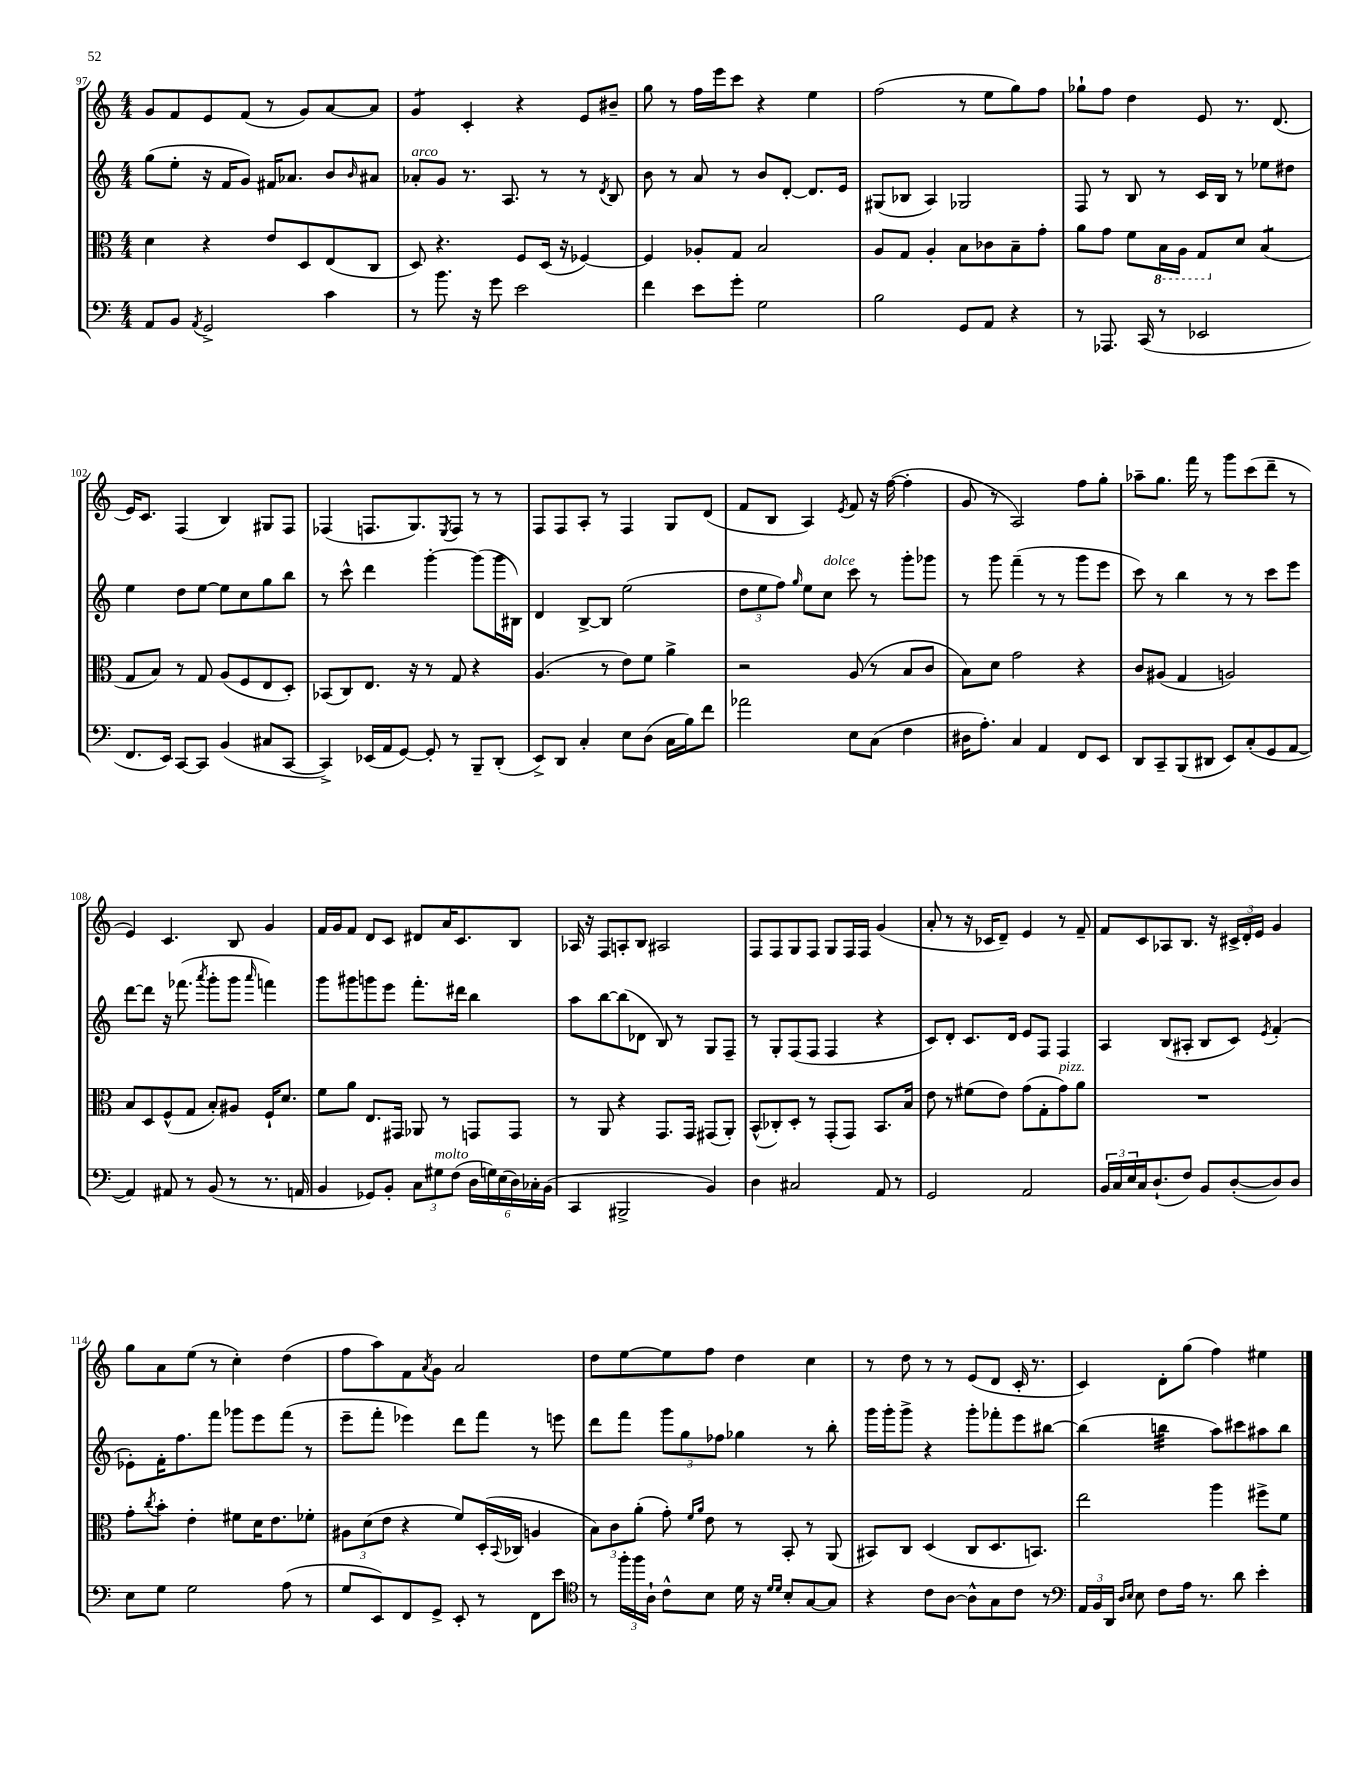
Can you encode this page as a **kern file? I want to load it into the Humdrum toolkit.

**kern	**kern	**kern	**kern
*staff4	*staff3	*staff2	*staff1
*clefF4	*clefC3	*clefG2	*clefG2
*k[]	*k[]	*k[]	*k[]
*M4/4	*M4/4	*M4/4	*M4/4
8AA/L	4d\	(8gg\L	8g/L
8BB/J	.	8ee'\J	8f/
8qAA/	.	.	.
2GG^/	4r	16r	8e/
.	.	16f/LK	.
.	.	8g/J)	(8f/J
.	8e/L	16f#/LK	8r
.	.	8.a-/J	.
.	8D/	.	8g/L)
4c\	(8E/	8b/L	[8a/
.	.	16qqb/	.
.	8C/J	8a#/J	8a/]J
=	=	=	=
8r	8D/)	8a-'/L	4g/
8.b\	4.r	8g/J	.
.	.	8.r	4c'/
16r	.	.	.
8g\	.	.	.
.	.	8.A/	.
2e\	8F/L	.	4r
.	(16D/Jk	8r	.
.	16r	.	.
.	[4F-/)	8r	8e/L
.	.	8qd/	.
.	.	8B/	8b#~/J
=	=	=	=
4f\	4F-/]	8b\	8gg\
.	.	8r	8r
8e\L	8A-'/L	8a/	16ff\LL
.	.	.	16eee\J
8g'\J	8G/J	8r	8ccc\J
2G\	2B/	8b/L	4r
.	.	[8d'/J	.
.	.	8.d/]L	4ee\
.	.	16e/Jk	.
=	=	=	=
2B\	8A/L	(8G#/L	(2ff\
.	8G/J	8B-/J	.
.	4A'/	4A/)	.
8GG/L	8B\L	2G-/	8r
8AA/J	8c-\	.	8ee\L
4r	8B~\	.	8gg\)
.	8g'\J	.	8ff\J
=	=	=	=
8r	8a\L	8F/	8gg-`\L
8.AAA-/	8g\J	8r	8ff\J
.	8f\L	8B/	4dd\
(16CC/	.	.	.
8r	16BB\L	8r	.
.	16AA\JJ	.	.
2EE-/	8GG/L	16c/LL	8e/
.	.	16B/JJ	.
.	8d/J	8r	8.r
.	(4B/	8ee-\L	.
.	.	.	(8.d/
.	.	8dd#\J	.
=	=	=	=
8.FF/L	8G/L	4ee\	16e/LK)
.	.	.	8.c/J
.	8B/J)	.	.
16EE/Jk)	.	.	.
[8CC/L	8r	8dd\L	(4F/
8CC/]J	8G/	[8ee\J	.
(4BB/	(8A/L	8ee\]L	4B/)
.	8F/	8cc\	.
8C#/L	8E/	8gg\	8G#/L
[8CC/J	8D'/J)	8bb\J	8F/J
=	=	=	=
4CC^/])	(8BB-/L	8r	(4F-/
.	8C/)	8ccc^^\	.
(16EE-/LL	8.E/J	4ddd\	8.F/L
16AA/J	.	.	.
[8GG/J)	.	.	.
.	16r	.	8.G/)
8GG'/]	8r	[4ggg'\	.
.	.	.	8qE/
8r	8G/	.	8F/J
8BBB~/L	4r	(8ggg\]L	8r
(8DD'/J	.	16ggg\L	8r
.	.	16B#\JJ)	.
=	=	=	=
8EE^/L)	(4.A/	4d/	8F/L
8DD/J	.	.	8F/
4C'/	.	[8B^/L	8A'/J
.	8r	8B/]J	8r
8E\L	8e\L)	(2ee\	4F/
(8D\J	8f\J	.	.
16C\LL	4a^\	.	8G/L
16B\J)	.	.	.
8f\J	.	.	(8d/J
=	=	=	=
2a-\	2r	12dd\L	8f/L
.	.	12ee\	.
.	.	.	8B/J
.	.	12ff\J)	.
.	.	16qqgg/	.
.	.	8ee\L	4A/)
.	.	8cc\J	.
.	.	.	8qe/
8E\L	(8A/	8ccc\	8f/
(8C\J	8r	8r	16r
.	.	.	([16ff\
4F\	8B/L	8ggg'\L	4ff'\]
.	8c/J	8ggg-\J	.
=	=	=	=
16D#\LK	8B\L)	8r	8g/
8.A'\J)	.	.	.
.	8d\J	8ggg\	8r
4C/	2g\	(4fff~\	2A/)
4AA/	.	8r	.
.	.	8r	.
8FF/L	4r	8ggg\L	8ff\L
8EE/J	.	8eee\J	8gg'\J
=	=	=	=
8DD/L	8c/L	8ccc\)	8aa-~\L
8CC~/	(8A#/J	8r	8.gg\J
(8BBB/	4G/	4bb\	.
.	.	.	16fff\
8DD#/J	.	.	8r
8EE/L)	2A/)	8r	8ggg\L
(8C'/	.	8r	(8ccc\
8GG/	.	8ccc\L	8ddd~\J
[8AA/J	.	8eee\J	8r
=	=	=	=
4AA/])	8B/L	[8ddd\L	4e/)
.	8D/	8ddd\]J	.
8AA#/	(8F^^/	16r	4.c/
.	.	(8.fff-\	.
8r	8G/J	.	.
.	.	8qaaa/	.
(8BB/	8B'/L)	8ggg'\L	.
8r	8A#/J	8ggg\J	8B/
.	.	16qqaaa/	.
8.r	16F`/LK	4fff\)	4g/
.	8.d/J	.	.
16AA/	.	.	.
=	=	=	=
4BB/	8f\L	8ggg\L	16f/LL
.	.	.	16g/J
.	8a\J	8ggg#\	8f/J
8GG-/L)	8.E/L	8ggg\	8d/L
8BB'/J	.	8eee\J	8c/J
.	16GG#/Jk	.	.
12C\L	8AA-/	8.fff'\L	8d#/L
12G#\	.	.	.
.	8r	.	16a/K
(12F\J	.	.	.
.	.	16ddd#\Jk	8.c/
24D\LL	8GG/L	4bb\	.
24G\)	.	.	.
(24E\	.	.	.
24D\)	8GG/J	.	8B/J
24C-'\	.	.	.
(24BB\JJ	.	.	.
=	=	=	=
4CC/	8r	8aa\L	16A-/
.	.	.	16r
.	8AA/	[8bb\	8F/L
2BBB#^/	4r	(8bb\]	8A'/
.	.	8d-\J	8B/J
.	8.GG/L	8B/)	2A#/
.	.	8r	.
.	16GG/Jk	.	.
4BB/)	(8GG#/L	8G/L	.
.	8AA'/J)	8F~/J	.
=	=	=	=
4D\	(8BB^^/L	8r	8F/L
.	8C-'/)	8G'/L	8F/
2C#/	8D'/J	(8F/	8G/
.	8r	8F/J	8F/J
.	(8GG'/L	4F/	8G/L
.	8GG/J)	.	16F/L
.	.	.	16F/JJ
8AA/	8.BB/L	4r	(4g/
8r	.	.	.
.	16B/Jk	.	.
=	=	=	=
2GG/	8e\	8c/L)	8a'/
.	8r	8d'/J	8r
.	(8f#\L	8.c/L	16r
.	.	.	16c-/LK
.	8e\J)	.	8d~/J)
.	.	16d/Jk	.
2AA/	(8g\L	8e/L	4e/
.	8G'\	8F/J	.
.	8g\)	4F/	8r
.	8a\J	.	8f~/
=	=	=	=
24BB/LL	1r	4A/	8f/L
24C/	.	.	.
24E/	.	.	.
16C/J	.	.	8c/
(8.D`/	.	.	.
.	.	(8B/L	8A-/
8F/J)	.	8A#'/J	8.B/J
8BB/L	.	8B/L	.
.	.	.	16r
([8D'/	.	8c/J)	24c#^/LL
.	.	.	24d'/
.	.	.	24e/JJ
.	.	8qe/	.
8D/])	.	(4f'/	4g/
8D/J	.	.	.
=	=	=	=
8E\L	8g'\L	8e-'\L)	8gg\L
.	8qcc/	.	.
8G\J	8b'\J	16f'\K	8a\
.	.	8.ff\	.
2G\	4e'\	.	(8ee\J
.	.	8fff\J	8r
.	8f#\L	8ggg-\L	4cc'\)
.	16d\K	8eee\	.
.	8.e\	.	.
(8A\	.	(8fff\J	(4dd\
8r	8f-'\J	8r	.
=	=	=	=
8G/L	12A#\L	8eee~\L	8ff\L
.	(12d\	.	.
8EE/)	.	8fff'\J	8aa\)
.	12e\J	.	.
8FF/	4r	4eee-\)	8f\
.	.	.	8qa/
8GG^/J	.	.	8g\J
8EE'/	8f/L)	8ddd\L	2a/
8r	(16D'/L	8fff\J	.
.	8qqBB/	.	.
.	16C-/JJ	.	.
8FF\L	4A/	8r	.
8e\J	.	8eee\	.
=	=	=	=
*clefC4	*	*	*
8r	12B\L)	8ddd\L	8dd\L
.	12c\	.	.
24ff'\LL	.	8fff\J	[8ee\
24ff\	(12a'\J	.	.
24A`\JJ	.	.	.
8c^^\L	8g'\)	12ggg\L	8ee\]
.	.	12gg\	.
.	16qqf/LL	.	.
.	16qqa/JJ	.	.
8B\J	8e\	.	8ff\J
.	.	12ff-\J	.
16d\	8r	4gg-\	4dd\
16r	.	.	.
16qqd/LL	.	.	.
16qqd/JJ	.	.	.
8B'/L	8BB'/	.	.
[8G/	8r	8r	4cc\
8G/]J	(8AA/	8bb'\	.
=	=	=	=
4r	8BB#/L)	16ggg\LL	8r
.	.	16ggg'\J	.
.	8C/J	8ggg^\J	8dd\
8c\L	(4D/	4r	8r
[8A\J	.	.	8r
8A^^\]L	8C/L	8ggg'\L	(8e/L
8G\	8.D/	8fff-'\	8d/J
8c\J	.	8eee\	16c'/
.	8.BB/J)	.	8.r
8r	.	[8bb#\J	.
=	=	=	=
*clefF4	*	*	*
24AA/LL	2ee\	(4bb#\]	4c/)
24BB/	.	.	.
24DD/JJ	.	.	.
16qqD/LL	.	.	.
16qqE/JJ	.	.	.
8E\	.	.	.
8F\L	.	4bb\	8d'\L
16A\Jk	.	.	(8gg\J
8.r	.	.	.
.	4aa\	8aa\L)	4ff\)
8d\	.	8ccc#\	.
4e'\	8ff#^\L	8aa#\	4ee#\
.	8f\J	8bb\J	.
==	==	==	==
*-	*-	*-	*-
